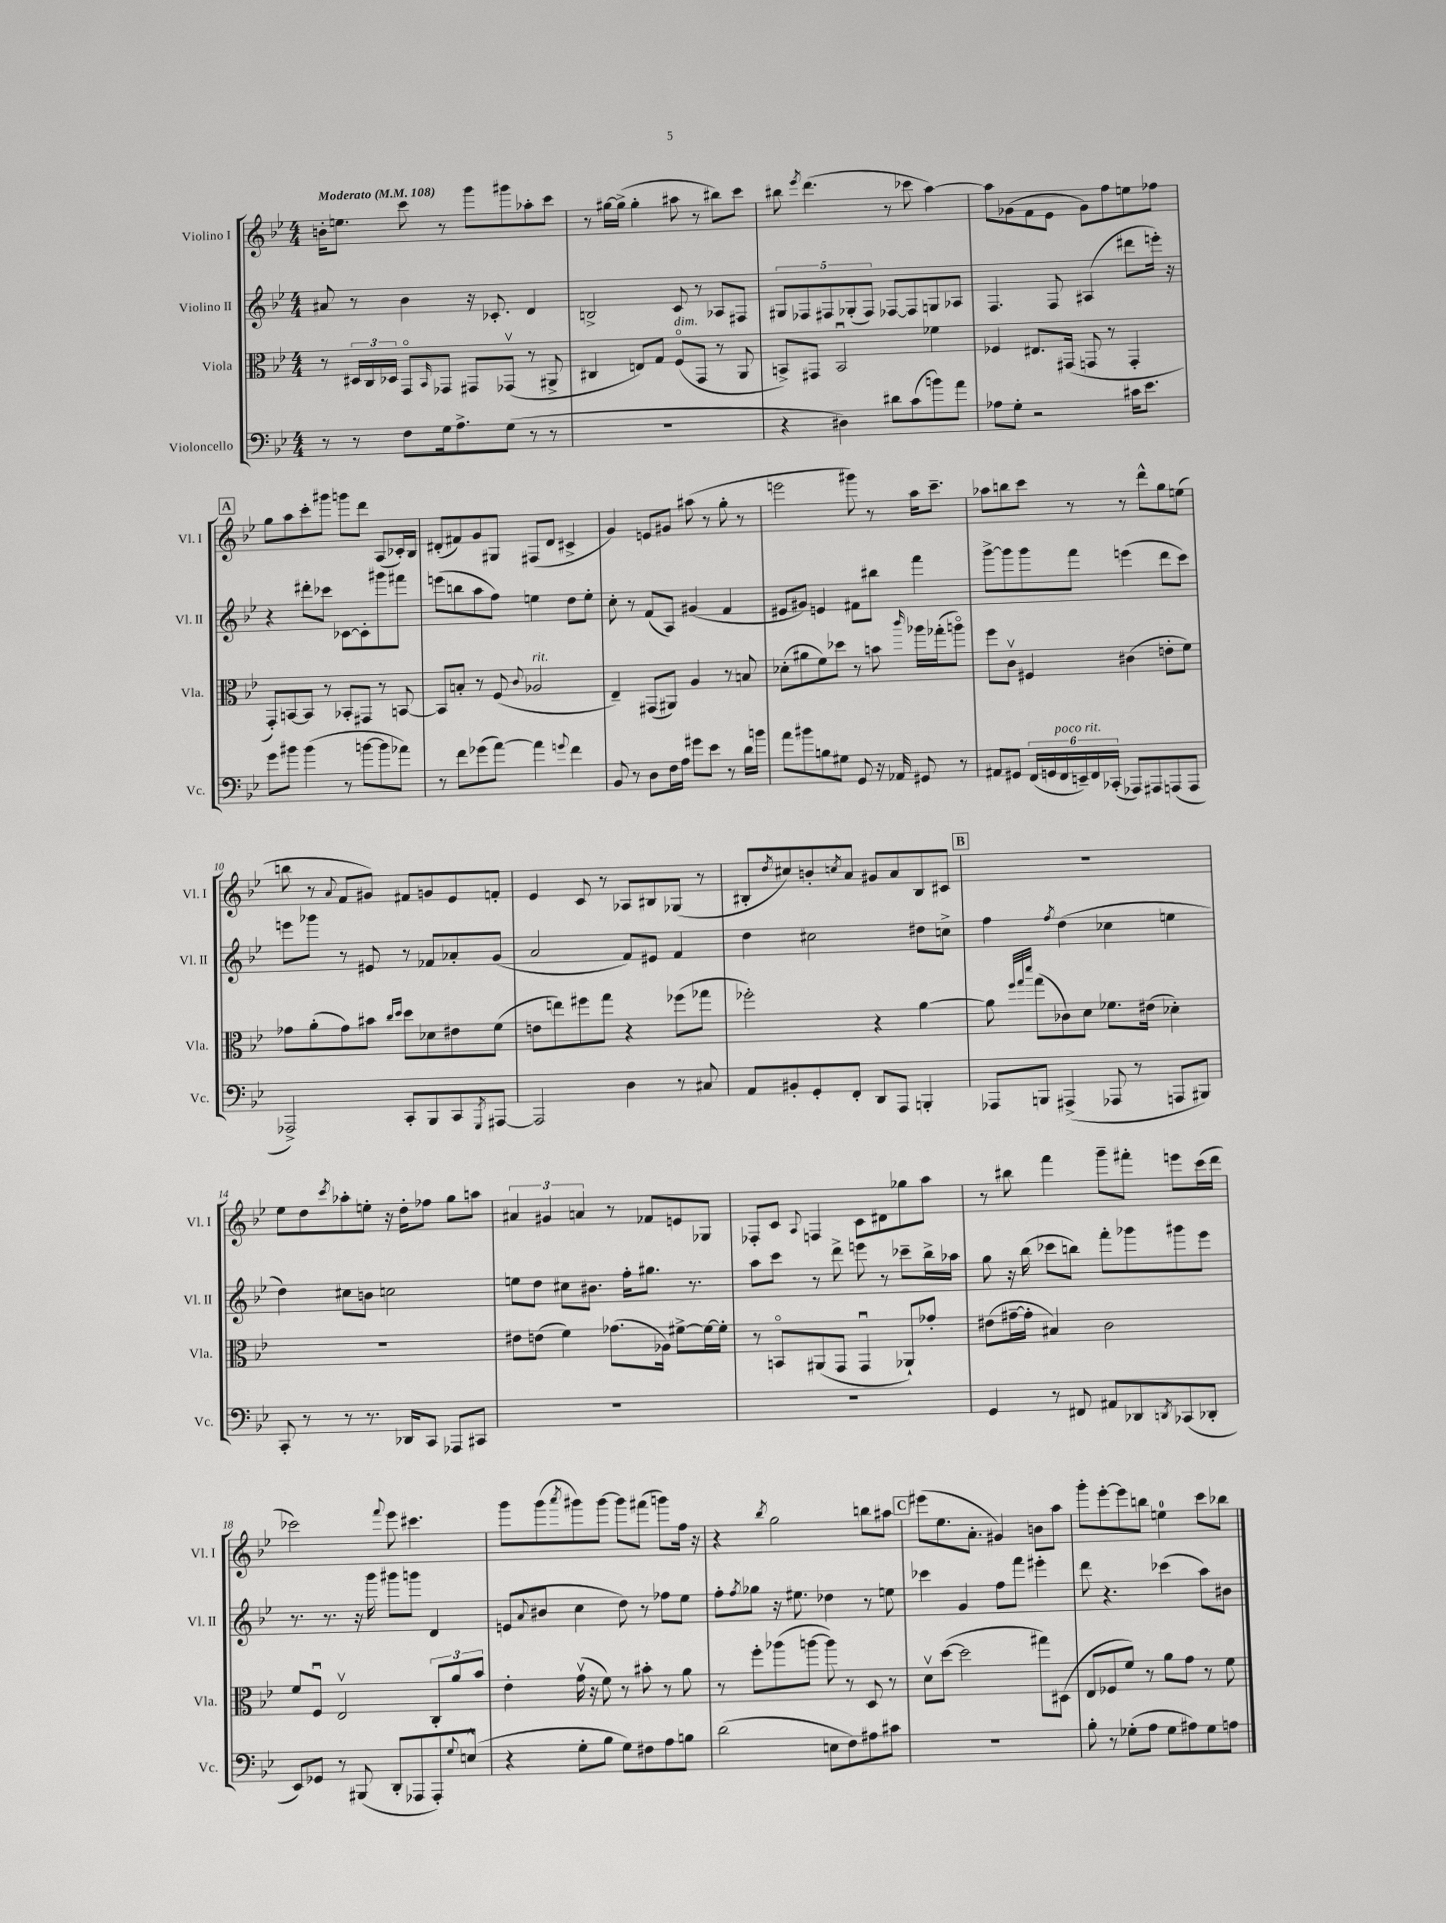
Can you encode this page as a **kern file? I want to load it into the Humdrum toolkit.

**kern	**kern	**kern	**kern
*staff4	*staff3	*staff2	*staff1
*clefF4	*clefC3	*clefG2	*clefG2
*k[b-e-]	*k[b-e-]	*k[b-e-]	*k[b-e-]
*M4/4	*M4/4	*M4/4	*M4/4
*MM108	*MM108	*MM108	*MM108
8r	8r	8a#	16b'
.	.	.	8.ee
8r	24D#	8r	.
.	24C	.	.
.	24D-	.	.
8F	8GGo	4b-	8ccc
.	16qqBB-	.	.
16G	8GG-	.	8r
8.A^	.	.	.
.	8GG#	16r	8ggg
.	.	8.c-'	.
(8G	(8GG-v	.	8ggg#
8r	8r	4d	8aa-'
8r	8AA#^	.	8ccc
=	=	=	=
1r	4C#	2B^	8r
.	.	.	[16gg#
.	.	.	(16gg#^]
.	8E)	.	4gg#'
.	8G	.	.
.	(8Fo	8c	8aa#
.	8GG	8r	8r
.	8r	8A-	8bb#)
.	8AA	8F#	8ccc
=	=	=	=
4r	8BB^)	10G#	8bb#
.	.	10F-	.
.	.	.	8qeee-
.	8GG#	.	(4.ddd
.	.	10F#	.
4D#)	2BBu	.	.
.	.	(10G-'	.
.	.	10F#)	.
8d#	.	[8F-	8r
(8c	.	8F-]	8ccc-
8b)	4f-	8G	[4aa)
8a	.	8A-	.
=	=	=	=
8A-	4F-	4.F	8aa]
8G'	.	.	(8g-
2r	8.E#	.	8f
.	.	8F	8e-
.	(16GG#	.	.
.	8GG	(4A#	8g-)
.	8r	.	8ff
16c#	4GG'	8ddd#	8ee
8.e-	.	.	.
.	.	16eee')	8ff-
.	.	16r	.
=	=	=	=
8g	8GG')	4r	8gg
8b#	[8BB	.	8aa
(4b#	8BB]	8ddd#'	8ccc'
.	8r	8ccc-	8ggg#
8r	8BB-'	[8c-	8ggg
[8b	8GG#	8c-']	8ddd
8b]	8r	8ggg#	(8A
8a-)	[8BB	8fff#	16c-')
.	.	.	16B-
=	=	=	=
8r	8BB]	(8eee	(8d#'
8f	8B'	8bb	8f#)
(8g-	8r	8aa	8g
[8a)	(8F	8ff)	8G#
.	8qqc	.	.
4a]	2A-	4ee	(8F#
.	.	.	8d#
8qqg	.	.	.
4f	.	8dd	4c#^
.	.	8ee'	.
=	=	=	=
8BB-	4E-~)	8cc'	4g)
8r	.	8r	.
8D	(8GG#	(8f	8e
16F	8AA#)	8A)	8g#
16A	.	.	.
8g#	4A	(4g#	(8aa#
8e-	.	.	8r
8r	8r	4f	8gg'
16d	8B	.	8r
16b	.	.	.
=	=	=	=
8a	(8d-'	8e#	2eee
8b#	8a#	8g#)	.
8B	8f)	4e	.
8G#	8dd-	.	.
8GG	8r	8f#	8ggg#)
16r	8b	8bb#	8r
16AA-	.	.	.
.	16qqccc	.	.
8GG#	16aa-	4fff	16aa
.	(16gg-'	.	8.ccc~
8r	8aao)	.	.
=	=	=	=
8AA#	8ff	[8ggg^	8aa-
8GG#	8cv	8ggg]	8bb
(24FF	4F#	8ggg	8ccc
24GG	.	.	.
24FF	.	.	.
24EE~)	.	8fff	8r
24FF	.	.	.
(24CC-'	.	.	.
8AAA-)	(4c#	(4eee	8r
8AAA#	.	.	8ddd^^
(8AAA	8e'	8ddd	8gg
8AAA	8f)	8ccc)	(8ee
=	=	=	=
2AAA-^)	8g-	8eee	8bb
.	(8a'	8ggg-	8r
.	.	.	8qqa
.	8g-)	8r	8f
.	8b#	8e#	8g#)
.	16qqcc	.	.
.	16qqdd	.	.
8CC'	8dd	8r	8f#
8BBB-	8d-	8f-	8g
8CC	8e#	8a-'	8e-
8qGGG	.	.	.
[8AAA#	(8f	(8g	8f'
=	=	=	=
2AAA#]	8e	2a	4e-
.	8ee)	.	.
.	8ff#	.	8c
.	8gg	.	8r
4D	4r	8f)	8A-
.	.	8e#	8B#
8r	(8ff-	4f	(8G-
8C#	8gg-	.	8r
=	=	=	=
8AA	2ff-')	4dd	8B#'
.	.	.	8qdd
8BB#'	.	.	8cc#)
8GG'	.	2cc#	8b'
.	.	.	8qcc
8FF'	.	.	8a
8DD	4r	.	8g#
8AAA	.	.	8a
4BBB'	[4a	8dd#	8B#
.	.	8cc^	8c#
=	=	=	=
8AAA-	8a]	4ff	1r
.	32qqff	.	.
.	32qqgg	.	.
.	32qqddd	.	.
8BBB	(8gg	.	.
.	.	8qff	.
(4AAA#^	8c-)	(4dd	.
.	8d	.	.
8AAA-	8.f-	4cc-	.
8r	.	.	.
.	(16e#	.	.
8AAA	4d-')	4ee	.
8BBB#)	.	.	.
=	=	=	=
8CC'	1r	4dd)	8ee-
8r	.	.	8dd
.	.	.	8qccc
8r	.	8cc#	8aa-'
8.r	.	8b	8ee'
.	.	2cc	16r
16DD-	.	.	16dd'
8CC	.	.	8ff-
8AAA-	.	.	8gg
8CC#	.	.	8aa
=	=	=	=
1r	8e#	8ee	6a#
.	(8e	8dd	.
.	.	.	6g#
.	4f)	8cc#	.
.	.	.	6a
.	.	8.b#	.
.	(8.g-	.	8r
.	.	16ff'	.
.	.	8.gg#	8f-
.	16A-)	.	.
.	[8f#^	.	8e
.	.	8.r	.
.	16f#_	.	8G-
.	16f#']	.	.
=	=	=	=
1r	8r	8aa	8F-'
.	8BBo	8ccc	8c
.	.	.	8qqA
.	(8AA#	8r	4F
.	8GG	8ddd^	.
.	4GGu	8eee	8c
.	.	8r	8d#
.	8AA-`)	8ccc-~	8gg-
.	8g-'	16bb-^	8aa
.	.	16aa-	.
=	=	=	=
4GG	(8e#	8gg	8r
.	[16g#~	16r	8bb#
.	16g#']	(16bb-	.
8r	4B#)	8ccc-	4fff
8FF#	.	8bb)	.
8AA#	2c	8fff'	8ggg~
8DD-	.	8ggg-	8fff#'
8qDD	.	.	.
(8CC-	.	8ggg#	8eee
8DD-'	.	8eee-	(16ccc
.	.	.	16ddd
=	=	=	=
8EE-)	8f	8.r	2ccc-)
8GG-	8Fu	.	.
.	.	8.r	.
8r	2E-v	.	.
(8BBB#	.	16r	.
.	.	16ggg	.
.	.	.	8qqfff
8DD'	.	8ggg#	8eee-
8AAA-	.	8ggg	4.ccc#
8AAA-')	12C'	4d	.
.	12a	.	.
8qqG	.	.	.
(8E^^	.	.	.
.	12b-	.	.
=	=	=	=
4r	4e-'	(8e	8ggg
.	.	8qqa	.
.	.	8b#	(8ggg
.	.	.	8qaaa
8G'	(16gv	4cc	8ggg#)
.	16r	.	.
8B-	8f)	.	[8ggg#
8G)	8r	8dd)	8ggg#]
8F#	8b#'	8r	(8fff#
8A	8r	8ff-	8ggg)
8B	8a	8ee-	16ff
.	.	.	16r
=	=	=	=
(2d	8r	8ff'	4r
.	.	8qff	.
.	8ff'	8gg-	.
.	.	.	8qbb-
.	(8aa-	16r	2gg
.	.	8.ee#	.
.	[8aa	.	.
8E	8aa])	4dd-	.
8F)	8r	.	.
8A#	8D	8r	8bb
8c#	8r	8ee	8aa#
=	=	=	=
1r	8dv	4ccc-	(8eee#
.	([8dd	.	8.ee-
.	2dd]	4g	.
.	.	.	8.a'
.	.	8ff	4g#)
.	.	8fff	.
.	8gg#)	4eee#'	8b
.	(8D#	.	8aa
=	=	=	=
8B-'	8E-	8ddd	8ggg'
8r	8F-	4.r	[8eee-'
(8G-'	8f)	.	8eee-]
8A	8r	.	8bb
8G-	8a	(4ccc-	4ee
8A#)	8g	.	.
8G-	8r	8aa)	8ccc
8A	8f	8b#	8bb-
==	==	==	==
*-	*-	*-	*-
